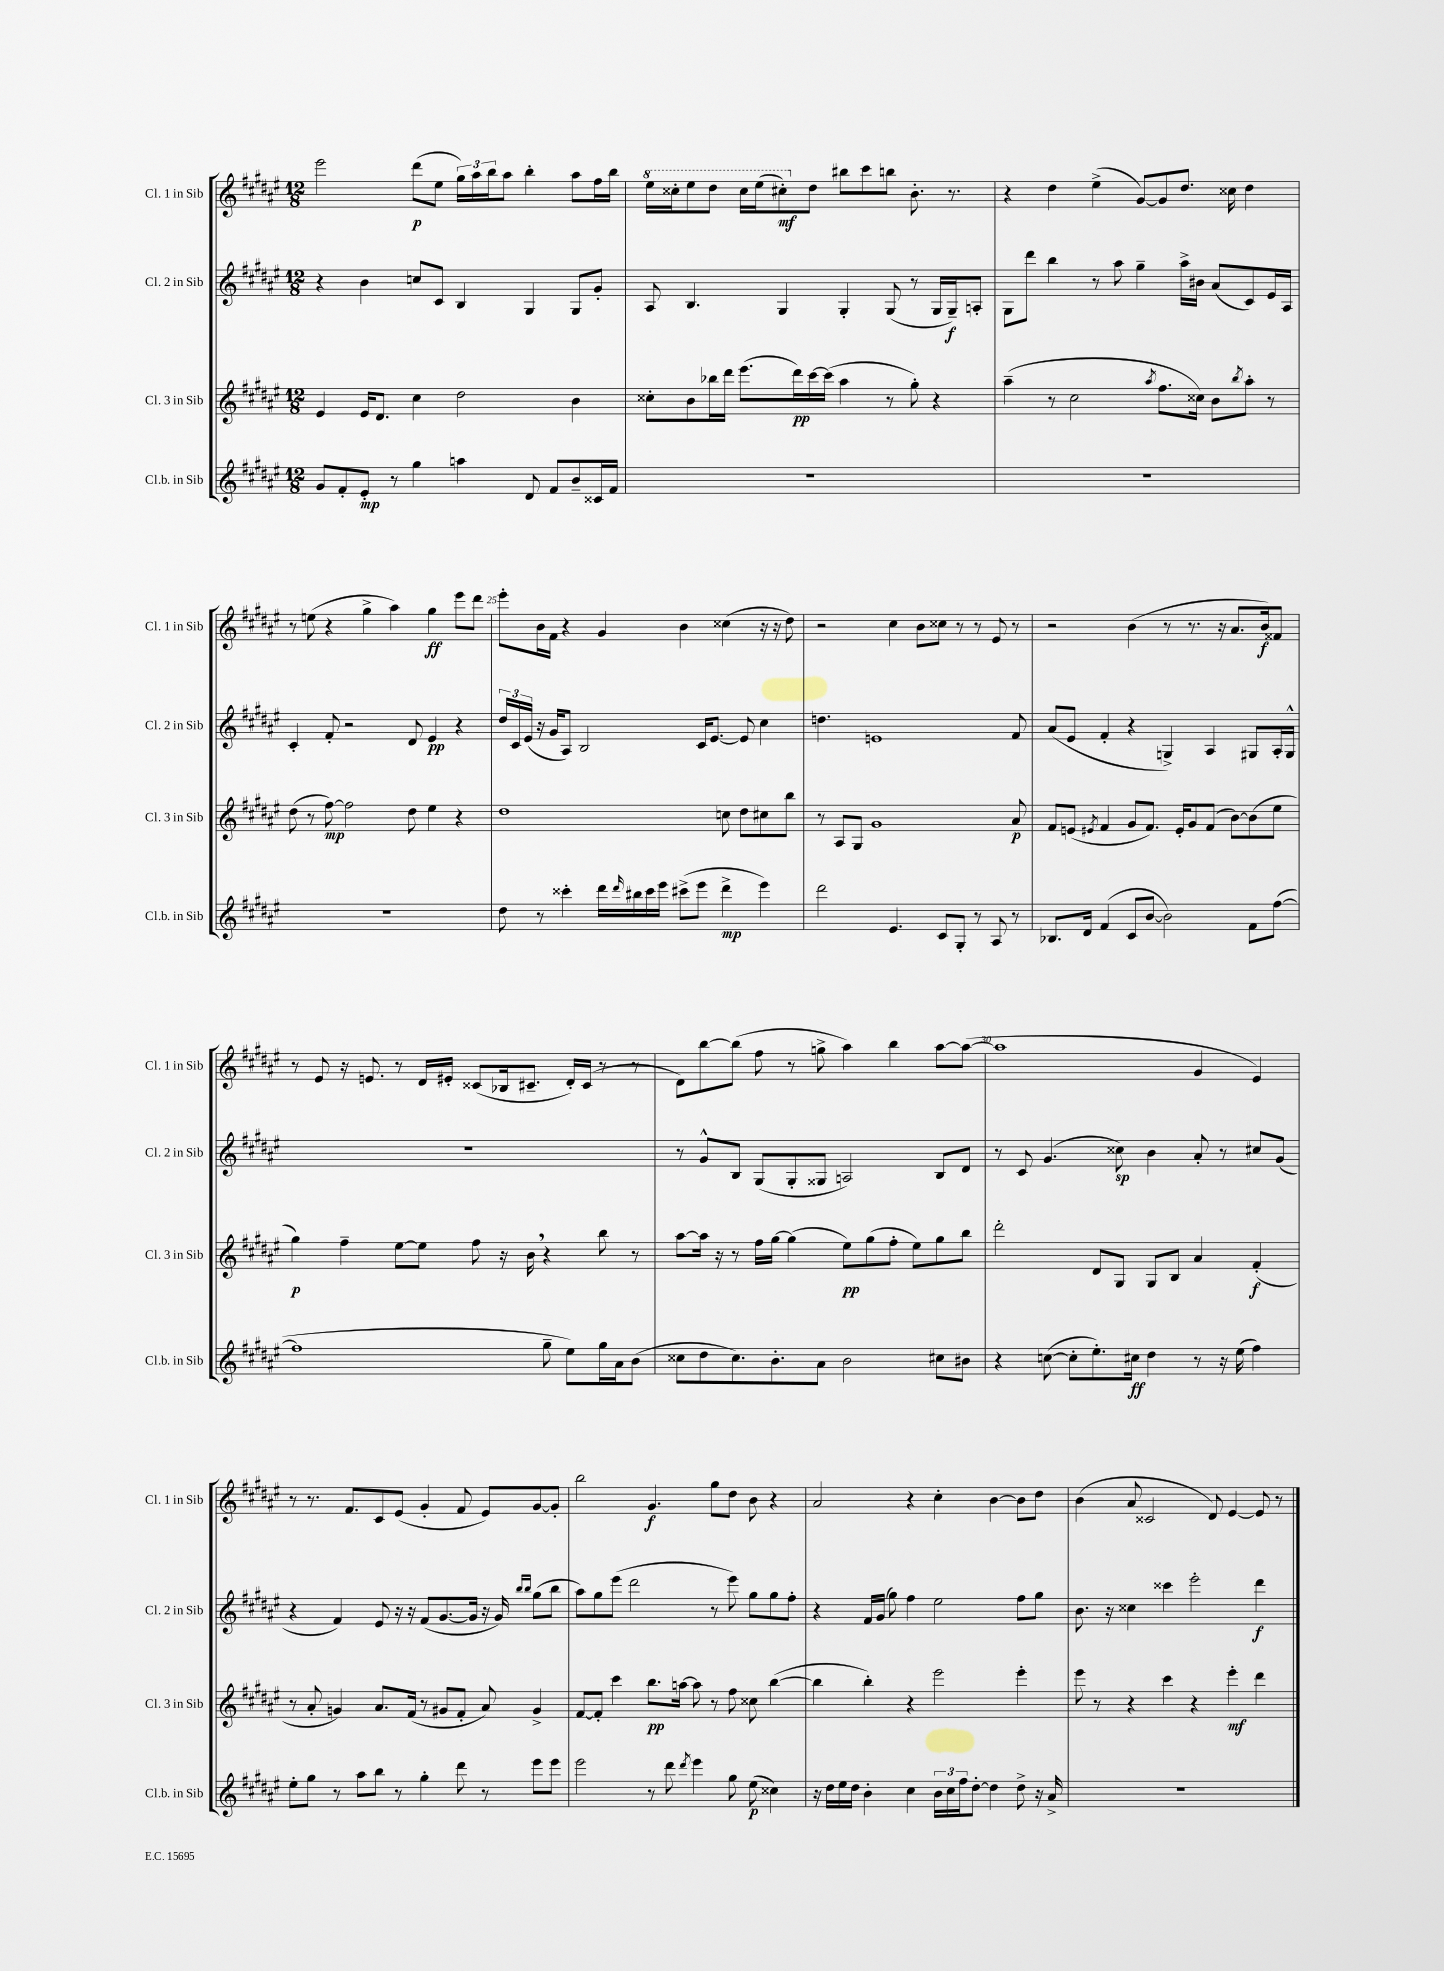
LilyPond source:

<<
\new StaffGroup <<
\new Staff = "s0" \with { instrumentName = "Cl. 1 in Sib" shortInstrumentName = "Cl. 1 in Sib" } {
    \clef treble \key fis \major \numericTimeSignature \time 12/8
    eis'''2 dis'''8\p( eis''8 \tuplet 3/2 { gis''16) ais''16 b''16 } ais''8 b''4-. ais''8 fis''16 b''16 |
    \ottava #1 eis'''16 cisis'''16-. eis'''8 dis'''8 cisis'''16 eis'''16( cis'''8-.\mf) \ottava #0 dis''8 bis''8 cis'''8 b''8 b'8.-. r8. |
    r4 dis''4 eis''4->( gis'8~) gis'8 dis''8. cisis''16 dis''4 |
    r8 e''8( r4 gis''4-> ais''4) gis''4\ff eis'''8 dis'''8 |
    eis'''8-. b'16 fis'16 r4 gis'4 b'4 cisis''4( r16 r16 dis''8) |
    r2 cis''4 b'8 cisis''8 r8 r8 eis'8 r8 |
    r2 b'4( r8 r8. r16 ais'8. b'16\f) fisis'8 |
    r8 eis'8 r16 e'8. r8 dis'16 eis'16-. cisis'8( bes16 cis'8.-- dis'16-.) cis'16( r8 r8 |
    dis'8) b''8~ b''8( fis''8 r8 g''8-> ais''4) b''4 ais''8~ ais''8~( |
    ais''1 gis'4 eis'4) |
    r8 r8. fis'8. cis'8 eis'8( gis'4-. fis'8 eis'8) gis'8~ gis'8-. |
    b''2 gis'4.\f gis''8 dis''8 b'8 r4 |
    ais'2 r4 cis''4-. b'4~ b'8 dis''8 |
    b'4( ais'8 cisis'2 dis'8) eis'4~ eis'8 r8 \bar "|." |
}
\new Staff = "s1" \with { instrumentName = "Cl. 2 in Sib" shortInstrumentName = "Cl. 2 in Sib" } {
    \clef treble \key fis \major \numericTimeSignature \time 12/8
    r4 b'4 c''8 cis'8 b4 gis4 gis8 gis'8-. |
    ais8 b4. gis4 gis4-. gis8( r8 gis16 gis16--\f) a8-. |
    gis8 dis'''8 b''4 r8 ais''8 gis''4-- ais''16-> bis'16 ais'8( cis'8) eis'16 ais16 |
    cis'4-. fis'8-. r2 dis'8 eis'4\pp r4 |
    \tuplet 3/2 { dis''16 cis'16 eis'16( } r16 gis'16 ais8) b2 cis'16 eis'8.~ eis'8 cis''4 |
    d''4. e'1 fis'8 |
    ais'8( eis'8 fis'4-. r4 g4->) ais4 gis8 ais16-. gis16-^ |
    R1. |
    r8 gis'8-^ b8 gis8( gis8-. gisis8 a2) b8 dis'8 |
    r8 cis'8 gis'4.( cisis''8\sp) b'4 ais'8-. r8 cis''8 gis'8( |
    r4 fis'4) eis'8 r16 r16 fis'8( gis'8.~ gis'16 r16 gis'16) \grace { b''16 b''16 } gis''8( b''8 |
    ais''8) gis''8 eis'''8( dis'''2 r8 eis'''8) gis''8 gis''8 fis''8-. |
    r4 fis'16 gis'16( gis''8) fis''4 eis''2 fis''8 gis''8 |
    b'8. r16 cisis''4 cisis'''4 eis'''2-. dis'''4\f \bar "|." |
}
\new Staff = "s2" \with { instrumentName = "Cl. 3 in Sib" shortInstrumentName = "Cl. 3 in Sib" } {
    \clef treble \key fis \major \numericTimeSignature \time 12/8
    eis'4 eis'16 dis'8. cis''4 dis''2 b'4 |
    cisis''8-. b'8 bes''16 dis'''16 eis'''8.( dis'''16\pp) cis'''16~ cis'''16( ais''4 r8 gis''8-.) r4 |
    ais''4--( r8 cis''2 \acciaccatura { ais''8 } fis''8. cisis''16) b'8 \acciaccatura { b''8 } ais''8-. r8 |
    dis''8( r8 fis''8~\mp) fis''2 dis''8 eis''4 r4 |
    dis''1 c''8 dis''8 cis''8 b''8 |
    r8 ais8 gis8 gis'1 ais'8\p |
    fis'8 e'8( \acciaccatura { eis'8 } fis'4 gis'8 fis'8.) eis'16-. gis'8 fis'8( b'8~) b'8( eis''8 |
    gis''4\p) fis''4-- eis''8~ eis''8 fis''8 r16 b'16 \breathe r4 b''8 r8 |
    ais''8~ ais''16 r16 r8 fis''16 gis''16~ gis''4( eis''8\pp) gis''8( fis''8-. eis''8) gis''8 b''8 |
    dis'''2-. dis'8 gis8 gis8 b8 ais'4 fis'4-.\f( |
    r8 ais'8-. g'4) ais'8. fis'16( r8 gis'8 fis'8-. ais'8) gis'4-> |
    fis'8~ fis'8-. cis'''4 b''8.\pp a''16~ a''8 r8 fis''8 cisis''8 b''4~( |
    b''4 b''4-.) r4 eis'''2 eis'''4-. |
    eis'''8 r8 r4 cis'''4 r4 eis'''4-.\mf dis'''4 \bar "|." |
}
\new Staff = "s3" \with { instrumentName = "Cl.b. in Sib" shortInstrumentName = "Cl.b. in Sib" } {
    \clef treble \key fis \major \numericTimeSignature \time 12/8
    gis'8 fis'8-. eis'8-.\mp r8 gis''4 a''4 dis'8 fis'8 b'8-- cisis'16 fis'16 |
    R1. |
    R1. |
    R1. |
    dis''8 r8 cisis'''4-. dis'''16 \grace { dis'''16 } bis''16 cisis'''16 eis'''16 cis'''8->( eis'''8 dis'''4->\mp eis'''4) |
    dis'''2 eis'4. cis'8 gis8-. r8 ais8 r8 |
    bes8. dis'16 fis'4( cis'8 b'8~ b'2) fis'8 fis''8~( |
    fis''1 gis''8-- eis''8) gis''16 ais'16 b'8( |
    cisis''8 dis''8 cisis''8.) b'8.-. ais'8 b'2 cis''8 bis'8 |
    r4 c''8~( c''8-. eis''8.-.) cis''16\ff dis''4 r8 r16 eis''16( fis''4) |
    eis''8-. gis''8 r8 ais''8 b''8 r8 gis''4-. dis'''8 r8 eis'''8 eis'''8 |
    eis'''2 r8 dis'''8 \acciaccatura { dis'''8 } eis'''4 gis''8 eis''8\p( cisis''4) |
    r16 dis''16 eis''16 dis''16 b'4-. cis''4 \tuplet 3/2 { b'16 cis''16 fis''16 } dis''8~-. dis''4 dis''8-> r16 ais'16-> |
    R1. \bar "|." |
}
>>
>>
\layout { \context { \Score currentBarNumber = #21 \override BarNumber.break-visibility = ##(#f #t #t) barNumberVisibility = #(every-nth-bar-number-visible 5) } }
